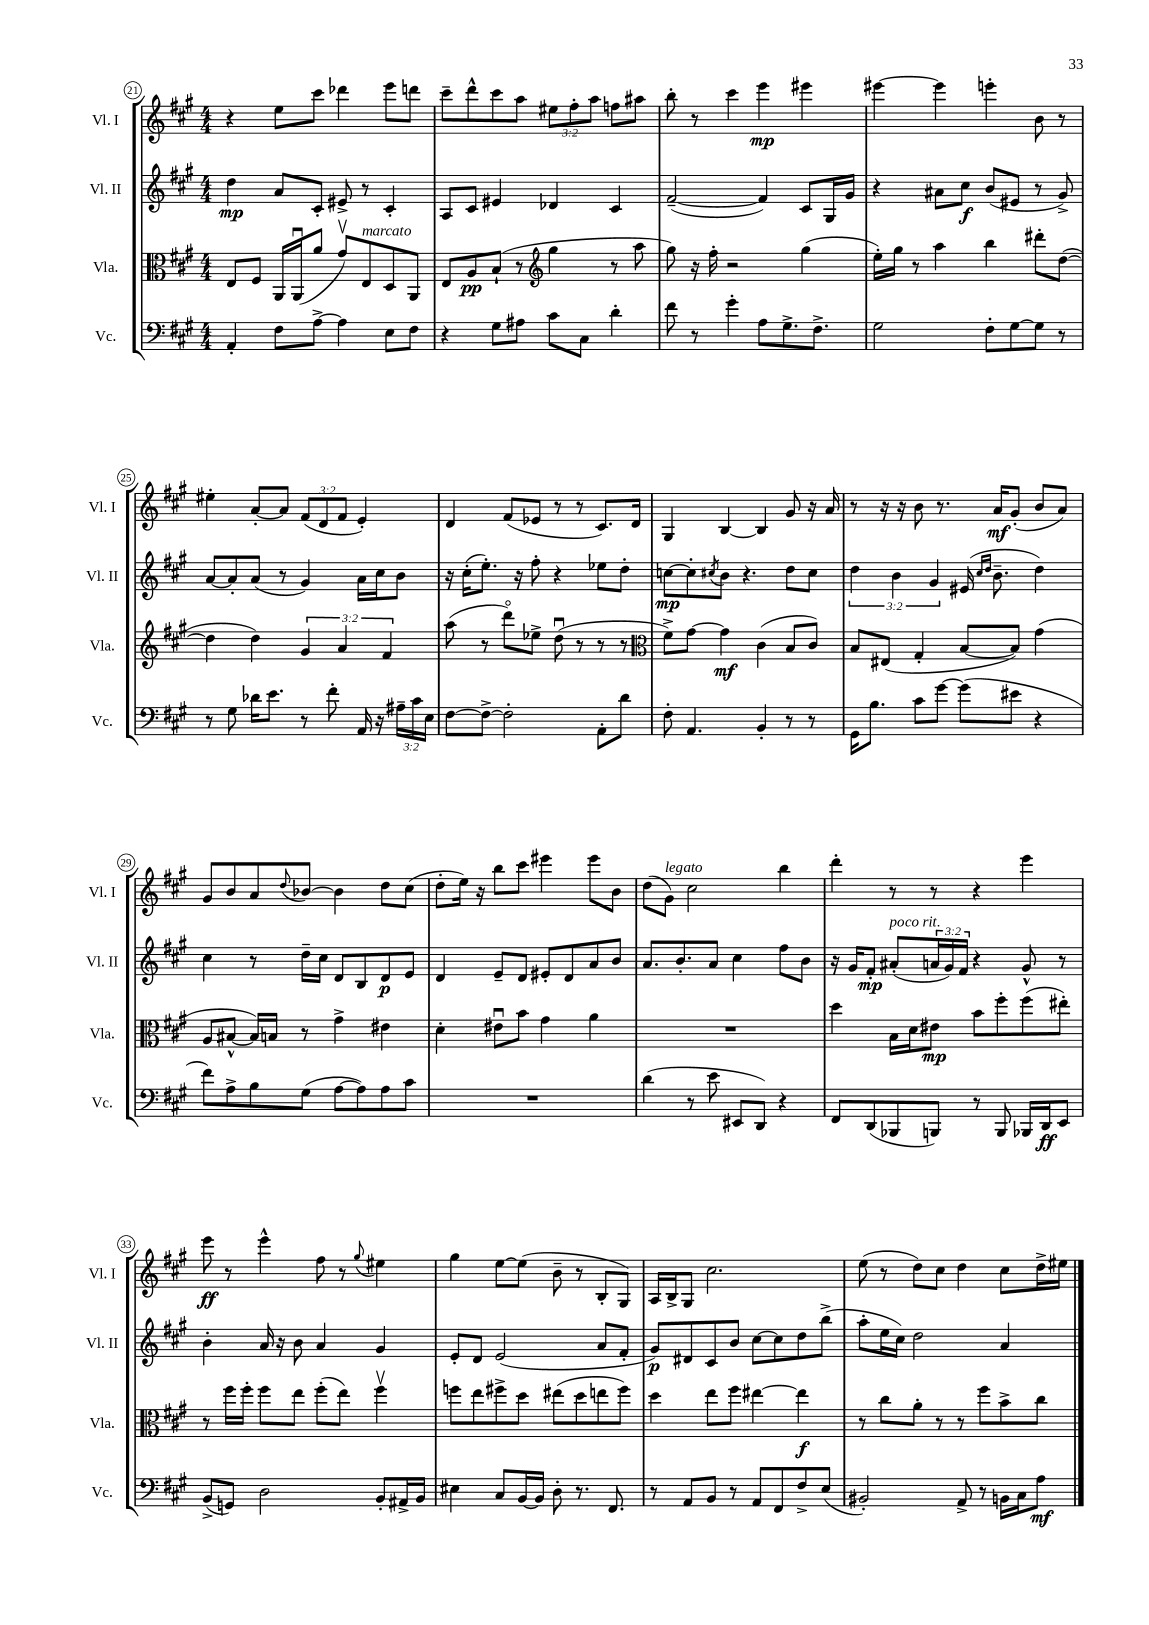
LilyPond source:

<<
\new StaffGroup <<
\new Staff = "s0" \with { instrumentName = "Vl. I" shortInstrumentName = "Vl. I" } {
    \clef treble \key a \major \numericTimeSignature \time 4/4 \override Staff.TupletNumber.text = #tuplet-number::calc-fraction-text
    r4 e''8 cis'''8 des'''4 e'''8 d'''8 |
    cis'''8-- d'''8-^ cis'''8 a''8 \tuplet 3/2 { eis''8 fis''8-. a''8 } f''8 ais''8 |
    b''8-. r8 cis'''4 e'''4\mp eis'''4 |
    eis'''4~ eis'''4 e'''4-. b'8 r8 |
    eis''4-. a'8~-. a'8 \tuplet 3/2 { fis'8( d'8 fis'8 } e'4-.) |
    d'4 fis'8( ees'8 r8 r8 cis'8.) d'16 |
    gis4 b4~ b4 gis'8 r16 a'16 |
    r8 r16 r16 b'8 r8. a'16\mf gis'8-.( b'8 a'8) |
    gis'8 b'8 a'8 \appoggiatura { d''8 } bes'8~ bes'4 d''8 cis''8( |
    d''8-. e''16) r16 b''8 cis'''8 eis'''4 eis'''8 b'8 |
    d''8( gis'8^\markup { \italic "legato" }) cis''2 b''4 |
    d'''4-. r8 r8 r4 e'''4 |
    e'''8\ff r8 e'''4-^ fis''8 r8 \appoggiatura { gis''8 } eis''4 |
    gis''4 e''8~ e''8( b'8-- r8 b8-. gis8) |
    a16 b16-> gis8 cis''2. |
    e''8( r8 d''8) cis''8 d''4 cis''8 d''16-> eis''16 \bar "|." |
}
\new Staff = "s1" \with { instrumentName = "Vl. II" shortInstrumentName = "Vl. II" } {
    \clef treble \key a \major \numericTimeSignature \time 4/4 \override Staff.TupletNumber.text = #tuplet-number::calc-fraction-text
    d''4\mp a'8 cis'8-. eis'8-> r8 cis'4-. |
    a8 cis'8 eis'4 des'4 cis'4 |
    fis'2~--( fis'4) cis'8 gis16 gis'16 |
    r4 ais'8 cis''8\f b'8( eis'8 r8 gis'8->) |
    a'8~ a'8-. a'8( r8 gis'4) a'16 cis''16 b'8 |
    r16 cis''16-.( e''8.-.) r16 fis''8-. r4 ees''8 d''8-. |
    c''8~\mp c''8-. \acciaccatura { cis''8 } b'8 r4. d''8 cis''8 |
    \tuplet 3/2 { d''4 b'4 gis'4 } eis'16( \grace { cis''16 d''16 } b'8.-- d''4) |
    cis''4 r8 d''16-- cis''16 d'8 b8 d'8\p e'8 |
    d'4 e'8-- d'8 eis'8-. d'8 a'8 b'8 |
    a'8. b'8.-. a'8 cis''4 fis''8 b'8 |
    r16 gis'16 fis'8-.\mp ais'8-.^\markup { \italic "poco rit." }( \tuplet 3/2 { a'16 gis'16) fis'16 } r4 gis'8-^ r8 |
    b'4-. a'16 r16 b'8 a'4 gis'4 |
    e'8-. d'8 e'2( a'8 fis'8-. |
    gis'8\p) dis'8 cis'8 b'8 cis''8~ cis''8 d''8 b''8->( |
    a''8-. e''16 cis''16) d''2 a'4 \bar "|." |
}
\new Staff = "s2" \with { instrumentName = "Vla." shortInstrumentName = "Vla." } {
    \clef alto \key a \major \numericTimeSignature \time 4/4 \override Staff.TupletNumber.text = #tuplet-number::calc-fraction-text
    e8 fis8 a,16 a,16\downbow( a'8 gis'8\upbow) e8^\markup { \italic "marcato" } d8 a,8 |
    e8 a8\pp b8-!( r8 \clef treble gis''4 r8 a''8 |
    gis''8) r16 fis''16-. r2 gis''4( |
    e''16-.) gis''16 r8 a''4 b''4 dis'''8-. d''8~( |
    d''4 d''4) \tuplet 3/2 { gis'4 a'4 fis'4 } |
    a''8( r8 d'''8\flageolet) ees''8-> d''8\downbow( r8 r8 r8 |
    \clef alto fis'8->) gis'8~ gis'4\mf cis'4( b8 cis'8) |
    b8 eis8( gis4-. b8~ b8) gis'4( |
    a8 bis8~-^ bis16) b16 r8 gis'4-> eis'4 |
    d'4-. eis'8\downbow b'8 gis'4 a'4 |
    R1 |
    d''4 b16 d'16 eis'8\mp b'8 fis''8-. fis''8( eis''8-.) |
    r8 fis''16 fis''16-. fis''8 e''8 fis''8-.( e''8) fis''4\upbow |
    f''8 e''8 fis''8-> d''8 eis''8( d''8 e''8 fis''8) |
    d''4 e''8 fis''8 eis''4~ eis''4\f |
    r8 cis''8 a'8-. r8 r8 fis''8 b'8-> cis''8 \bar "|." |
}
\new Staff = "s3" \with { instrumentName = "Vc." shortInstrumentName = "Vc." } {
    \clef bass \key a \major \numericTimeSignature \time 4/4 \override Staff.TupletNumber.text = #tuplet-number::calc-fraction-text
    a,4-. fis8 a8~-> a4 e8 fis8 |
    r4 gis8 ais8 cis'8 cis8 d'4-. |
    fis'8 r8 gis'4-. a8 gis8.-> fis8.-> |
    gis2 fis8-. gis8~ gis8 r8 |
    r8 gis8 des'16 e'8. r8 fis'8-. a,16 r16 \tuplet 3/2 { ais16-- cis'16 e16 } |
    fis8~ fis8~-> fis2-. a,8-. d'8 |
    fis8-. a,4. b,4-. r8 r8 |
    gis,16 b8. cis'8 gis'8~ gis'8( eis'8 r4 |
    fis'8) a8-> b8 gis8( a8~ a8) a8 cis'8 |
    R1 |
    d'4( r8 e'8 eis,8 d,8) r4 |
    fis,8 d,8( bes,,8 b,,8) r8 b,,8 bes,,16 d,16\ff e,8 |
    b,8->( g,8) d2 b,8-. ais,16-> b,16 |
    eis4 cis8 b,16~ b,16 d8-. r8. fis,8. |
    r8 a,8 b,8 r8 a,8 fis,8 fis8-> e8( |
    bis,2-.) a,8-> r8 b,16 cis16 a8\mf \bar "|." |
}
>>
>>
\layout { \context { \Score currentBarNumber = #21 \override BarNumber.stencil = #(make-stencil-circler 0.1 0.3 ly:text-interface::print) } }
